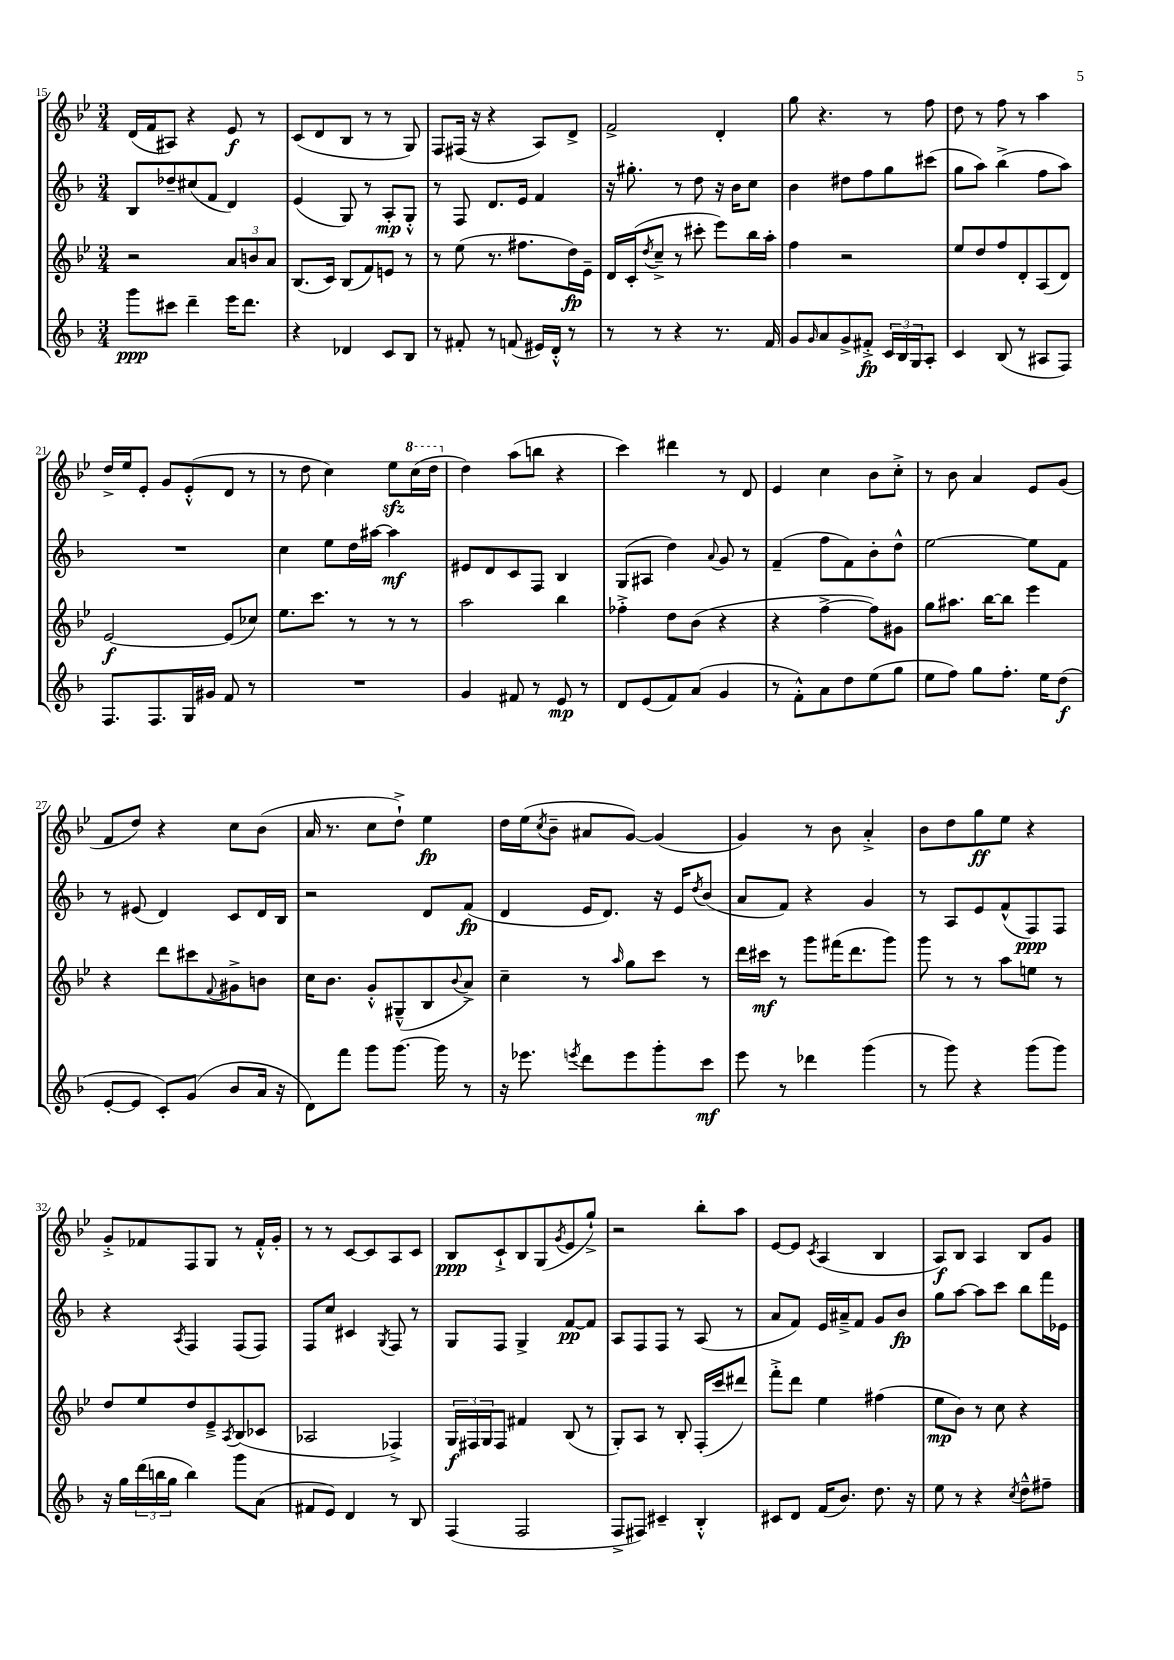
<<
\new StaffGroup <<
\new Staff = "s0" {
    \clef treble \key bes \major \numericTimeSignature \time 3/4
    d'16( f'16 ais8) r4 ees'8\f r8 |
    c'8( d'8 bes8 r8 r8 g8) |
    f8 fis16( r16 r4 a8) d'8-> |
    f'2-> d'4-. |
    g''8 r4. r8 f''8 |
    d''8 r8 f''8 r8 a''4 |
    d''16-> ees''16 ees'8-. g'8 ees'8-.-^( d'8 r8 |
    r8 d''8 c''4) ees''8\sfz \ottava #1 c'''16( d'''16 \ottava #0 |
    d''4) a''8( b''8 r4 |
    c'''4) dis'''4 r8 d'8 |
    ees'4 c''4 bes'8 c''8-.-> |
    r8 bes'8 a'4 ees'8 g'8( |
    f'8 d''8) r4 c''8 bes'8( |
    a'16 r8. c''8 d''8-!->) ees''4\fp |
    d''16 ees''16( \acciaccatura { c''8 } bes'8-- ais'8 g'8~) g'4( |
    g'4) r8 bes'8 a'4-.-> |
    bes'8 d''8 g''8\ff ees''8 r4 |
    g'8-.-> fes'8 f8 g8 r8 fes'16-.-^ g'16-. |
    r8 r8 c'8~ c'8 a8 c'8 |
    bes8\ppp c'8-!-> bes8 g8( \acciaccatura { g'8 } ees'8 g''8-!->) |
    r2 bes''8-. a''8 |
    ees'8~ ees'8 \acciaccatura { c'8 } a4( bes4 |
    a8\f) bes8 a4 bes8 g'8 \bar "|." |
}
\new Staff = "s1" {
    \clef treble \key f \major \numericTimeSignature \time 3/4
    bes8 des''8-- cis''8( f'8 d'4) |
    e'4( g8) r8 a8-.\mp g8-.-^ |
    r8 f8 d'8. e'16 f'4 |
    r16 gis''8.-. r8 d''8 r16 bes'16 c''8 |
    bes'4 dis''8 f''8 g''8 cis'''8( |
    g''8 a''8) bes''4->( f''8 a''8) |
    R2. |
    c''4 e''8 d''16 ais''16~ ais''4\mf |
    eis'8 d'8 c'8 f8 bes4 |
    g8( ais8 d''4) \appoggiatura { a'8 } g'8 r8 |
    f'4--( f''8 f'8) bes'8-. d''8-^ |
    e''2~ e''8 f'8 |
    r8 eis'8( d'4) c'8 d'16 bes16 |
    r2 d'8 f'8\fp( |
    d'4 e'16 d'8.) r16 e'16 \acciaccatura { d''8 } bes'8( |
    a'8 f'8) r4 g'4 |
    r8 a8 e'8 f'8-^( f8\ppp) f8 |
    r4 \acciaccatura { a8 } f4 f8( f8) |
    f8 c''8 cis'4 \acciaccatura { g8 } f8 r8 |
    g8 f8 g4-> f'8~\pp f'8 |
    a8 f8 f8 r8 a8( r8 |
    a'8 f'8) e'16 ais'16---> f'8 g'8 bes'8\fp |
    g''8 a''8~ a''8 c'''8 bes''8 f'''16 ees'16 \bar "|." |
}
\new Staff = "s2" {
    \clef treble \key bes \major \numericTimeSignature \time 3/4
    r2 \tuplet 3/2 { a'8 b'8 a'8 } |
    bes8.( c'16) bes8( f'8) e'8 r8 |
    r8 ees''8( r8. fis''8. d''16\fp) ees'16-- |
    d'16 c'16-.( \acciaccatura { d''8 } c''8---> r8 cis'''8-. ees'''8) bes''16 a''16-. |
    f''4 r2 |
    ees''8 d''8 f''8 d'8-. a8( d'8) |
    ees'2~\f ees'8( ces''8) |
    ees''8. c'''8. r8 r8 r8 |
    a''2 bes''4 |
    fes''4-.-> d''8 bes'8( r4 |
    r4 f''4~-> f''8) gis'8 |
    g''8 ais''8. bes''16~ bes''8 ees'''4 |
    r4 d'''8 cis'''8 \appoggiatura { f'8 } gis'8-> b'8 |
    c''16 bes'8. g'8-.-^ gis8---^( bes8 \appoggiatura { bes'8 } a'8->) |
    c''4-- r8 \grace { a''16 } g''8 c'''8 r8 |
    d'''16 cis'''16\mf r8 g'''8 fis'''16( d'''8. g'''8) |
    g'''8 r8 r8 a''8 e''8 r8 |
    d''8 ees''8 d''8 ees'8---> \acciaccatura { a8 } bes8( ces'8 |
    aes2 fes4->) |
    \tuplet 3/2 { g16\f fis16 g16 } fis8 fis'4 bes8( r8 |
    g8-.) a8 r8 bes8-. f16-.( c'''16 dis'''8) |
    f'''8-.-> d'''8 ees''4 fis''4( |
    ees''8\mp bes'8) r8 c''8 r4 \bar "|." |
}
\new Staff = "s3" {
    \clef treble \key f \major \numericTimeSignature \time 3/4
    g'''8\ppp cis'''8 d'''4-- e'''16 d'''8. |
    r4 des'4 c'8 bes8 |
    r8 fis'8-. r8 f'8( eis'16) d'16-.-^ r8 |
    r8 r8 r4 r8. f'16 |
    g'8 \grace { g'16 } a'8 g'8-> fis'8-.->\fp \tuplet 3/2 { c'16 bes16 g16 } a8-. |
    c'4 bes8( r8 ais8 f8) |
    f8. f8. g16 gis'16 f'8 r8 |
    R2. |
    g'4 fis'8 r8 e'8\mp r8 |
    d'8 e'8( f'8) a'8( g'4 |
    r8 f'8-.-^) a'8 d''8 e''8( g''8 |
    e''8 f''8) g''8 f''8.-. e''16 d''8\f( |
    e'8~-. e'8 c'8-.) g'8( bes'8 a'16 r16 |
    d'8) f'''8 g'''8 g'''8.~ g'''16 r8 |
    r16 ees'''8. \acciaccatura { e'''8 } d'''8 e'''8 g'''8-. c'''8\mf |
    e'''8 r8 des'''4 g'''4( |
    r8 g'''8) r4 g'''8( g'''8) |
    r16 g''16 \tuplet 3/2 { d'''16( b''16 g''16 } b''4) g'''8 a'8( |
    fis'8 e'8) d'4 r8 bes8 |
    f4( f2 |
    f8-> fis8) cis'4-- bes4-.-^ |
    cis'8 d'8 f'16( bes'8.) d''8. r16 |
    e''8 r8 r4 \acciaccatura { c''8 } d''8---^ fis''8-- \bar "|." |
}
>>
>>
\layout { \context { \Score currentBarNumber = #15 } }
